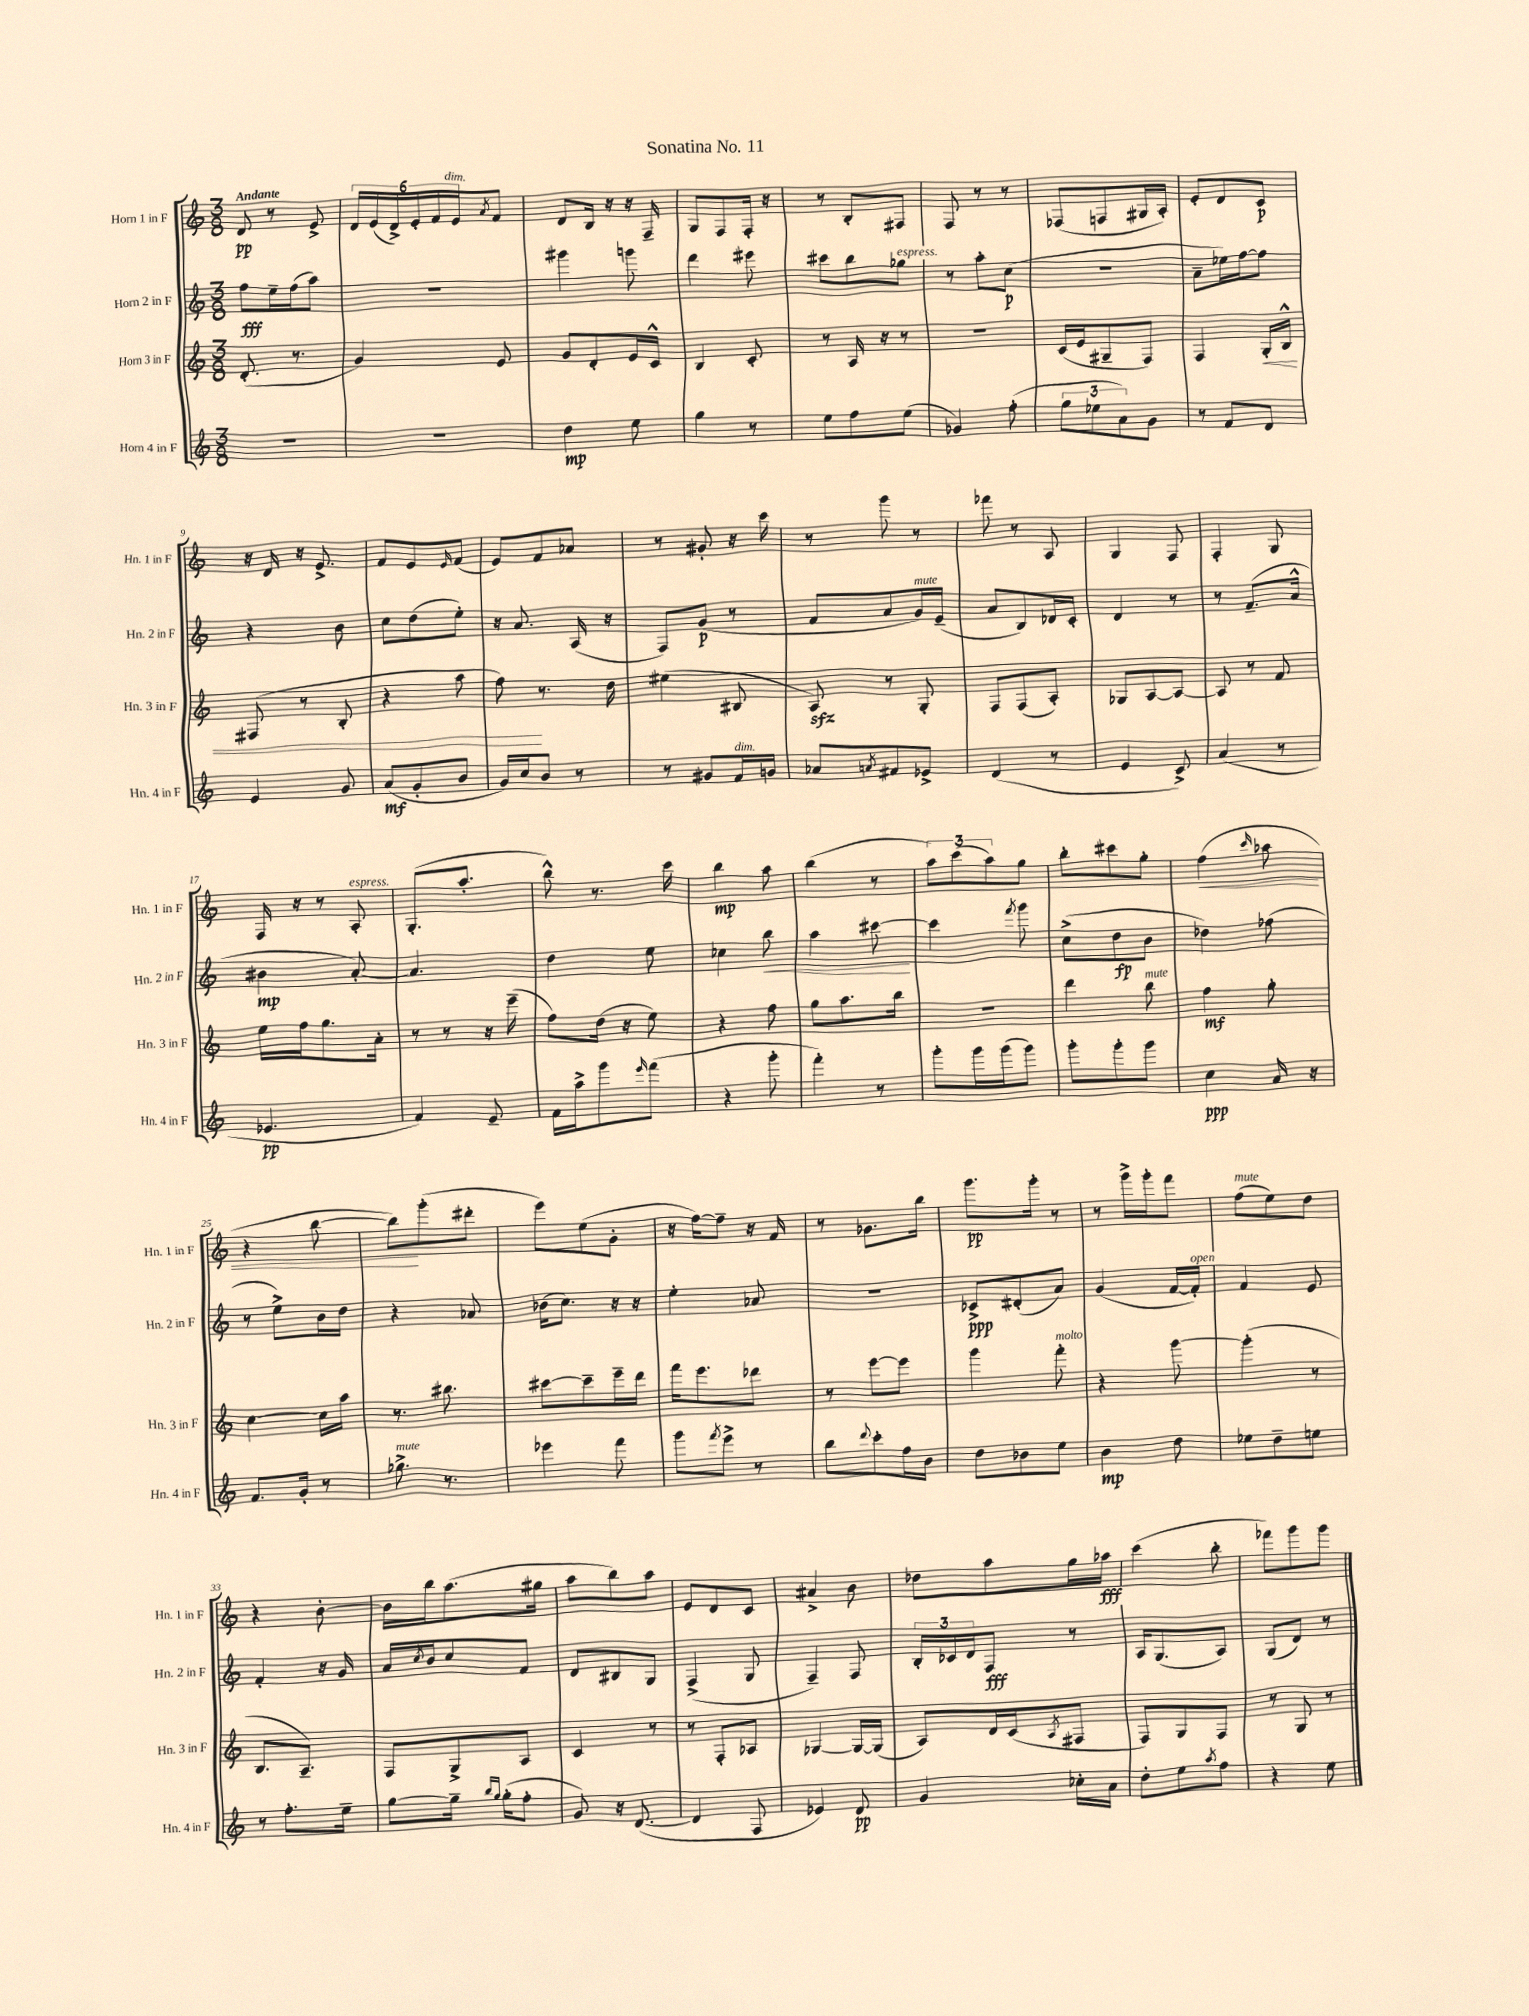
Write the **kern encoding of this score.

**kern	**kern	**kern	**kern
*staff4	*staff3	*staff2	*staff1
*clefG2	*clefG2	*clefG2	*clefG2
*k[]	*k[]	*k[]	*k[]
*M3/8	*M3/8	*M3/8	*M3/8
4.r	(8.d'	8ff	8d
.	.	16ee~	8r
.	8.r	(16ff	.
.	.	8aa)	8e^
=	=	=	=
4.r	4g)	4.r	24d
.	.	.	(24e
.	.	.	24d^)
.	.	.	24e'
.	.	.	24f
.	.	.	24e
.	.	.	8qa
.	8e	.	8f
=	=	=	=
4dd	8g	4ggg#	8d
.	8d'	.	16B
.	.	.	16r
8ee	16e	8ggg	16r
.	16c^^	.	16F~
=	=	=	=
4gg	4B	4ddd	8G
.	.	.	8F
8r	8c'	8eee#	16F'
.	.	.	16r
=	=	=	=
8ee	8r	8ccc#	8r
8ff	16A	8bb	8B'
.	16r	.	.
(8ee	8r	8gg-	8F#
=	=	=	=
4g-)	4.r	8r	8F
.	.	8aa'	8r
(8ff'	.	(8cc	8r
=	=	=	=
12gg	(16c	4.r	(8F-
.	16e	.	.
12ee-	.	.	.
.	8G#~	.	8F
12a)	.	.	.
8g	8F)	.	16G#
.	.	.	16A')
=	=	=	=
8r	4F	8a~	8e'
8f	.	16ee-)	8d
.	.	[16ff	.
8d	16G'	8ff]	8c
.	16B^^	.	.
=	=	=	=
4e	(8F#	4r	16r
.	.	.	16d
.	8r	.	16r
.	.	.	8.e^
8g	8B'	8b	.
=	=	=	=
(8a	4r	8cc	8f
8g'	.	(8dd	8e
.	.	.	16qqe
8b	8aa	8ee')	(8f
=	=	=	=
16g)	8ff)	16r	8e)
16cc	.	8.a	.
8b	8.r	.	8f
8r	.	(16A	8a-
.	16dd	16r	.
=	=	=	=
8r	(4ee#	8F)	8r
8g#	.	(8g	8g#'
16f	8B#	8r	16r
16g	.	.	16ccc
=	=	=	=
8a-	8A)	8f	8r
8qa	.	.	.
8f#	8r	8a	8ggg
8e-^	8G'	16g)	8r
.	.	(16e~	.
=	=	=	=
(4d	8F	8a	8fff-
.	(8F	8B)	8r
8r	8A')	16d-	8A
.	.	16c'	.
=	=	=	=
4e	8G-	4d	4G
.	[8A	.	.
8c^)	8A_	8r	8F
=	=	=	=
(4a	8A]	8r	4F'
.	8r	(8.f~	.
8r	8f	.	8G
.	.	16a^^	.
=	=	=	=
4.e-	16ee	4b#	16F
.	16ff	.	16r
.	8.gg	.	8r
.	.	[8a')	8A'
.	16a'	.	.
=	=	=	=
4f)	8r	4.a]	(8.G'
.	8r	.	.
.	.	.	8.aa'
8e~	16r	.	.
.	(16eee~	.	.
=	=	=	=
16f	8ff)	4dd	8bb^^)
16aa^	.	.	.
8ggg	(16dd	.	8.r
.	16r	.	.
16qqeee	.	.	.
(8fff	8ee)	8ee	.
.	.	.	16ccc
=	=	=	=
4r	4r	4cc-	4bb
8ggg'	8ff	8bb	8aa
=	=	=	=
4fff')	8gg	4aa	(4bb
.	8.aa	.	.
8r	.	[8ccc#	8r
.	16bb	.	.
=	=	=	=
8ggg'	4.r	4ccc#]	12aa)
.	.	.	(12ccc
16ggg	.	.	.
.	.	.	12aa)
(16ggg	.	.	.
.	.	8qfff	.
8ggg)	.	8ggg	8gg
=	=	=	=
8ggg'	4ddd	(8cc^	8bb'
8ggg'	.	8dd	8ccc#
8ggg	8bb	8b	8gg'
=	=	=	=
4cc	4ff	4dd-)	(4ff
.	.	.	16qqccc
16a	8gg'	(8ff-	8aa-
16r	.	.	.
=	=	=	=
8.f	[4cc	8r	4r
.	.	8ee^)	.
16g'	.	.	.
8r	16cc]	16b	[8bb
.	16aa	16dd	.
=	=	=	=
8.gg-^	8.r	4r	8bb])
.	.	.	(8ggg'
8.r	8.bb#	.	.
.	.	8a-	8ddd#'
=	=	=	=
4eee-	[8ccc#	(16b-	8eee)
.	.	8.cc)	.
.	8ccc#~]	.	(8ee
8fff	16eee~	16r	8g'
.	16ddd	16r	.
=	=	=	=
8ggg	16fff	4ee'	16r
.	8.eee	.	[16ff)
8qfff	.	.	.
8eee^	.	.	8ff~]
8r	8ddd-	8a-	16r
.	.	.	16f
=	=	=	=
8bb	8r	4.r	8r
8qqddd	.	.	.
8ccc'	[8eee	.	8.g-
16ff	8eee]	.	.
16b	.	.	16bb
=	=	=	=
8dd	4ggg	8c-^	8.ggg
8b-	.	(8d#'	.
.	.	.	16ggg'
8ee	8fff'	8a)	8r
=	=	=	=
4b	4r	(4g	8r
.	.	.	16ggg^
.	.	.	16ggg'
8dd	[8ggg	[16f	8fff
.	.	16f'])	.
=	=	=	=
8ee-	(4ggg']	4f	(8ff
8dd~	.	.	8ee)
8ee	8r	8e	8dd
=	=	=	=
8r	8.B	4f'	4r
8.ff'	.	.	.
.	8.A~)	.	.
.	.	16r	[8b'
16ee~	.	16g	.
=	=	=	=
[8gg	8F	16a	16b]
.	.	8qcc	.
.	.	16b	16bb
16gg~]	8G^	8cc	(8.aa
16qqbb	.	.	.
16qqgg	.	.	.
(16gg'	.	.	.
8ff'	8A	8f	.
.	.	.	16gg#
=	=	=	=
8g)	4c	8d	8aa
16r	.	8B#	8bb)
([8.d	.	.	.
.	8r	8G	8aa
=	=	=	=
4d]	8r	(4F^	8e
.	8F'	.	8d
8F	8A-	8G	8c
=	=	=	=
4e-)	[4G-	4F~)	4a#^
8d	16G-_	8F	8b
.	(16G-]	.	.
=	=	=	=
4g	8A)	24B'	8dd-
.	.	24c-	.
.	.	24d	.
.	16d	8F	8aa
.	(16c	.	.
.	8qA	.	.
16cc-'	8F#	8r	16gg
16a	.	.	16aa-
=	=	=	=
8dd'	8F)	16A	(4ccc
.	.	(8.G	.
8ee	8G	.	.
8qaa	.	.	.
8ff	8F	8A)	8bb'
=	=	=	=
4r	8r	(8G	8fff-)
.	8G	8d)	8ggg
8ee	8r	8r	8ggg
==	==	==	==
*-	*-	*-	*-
